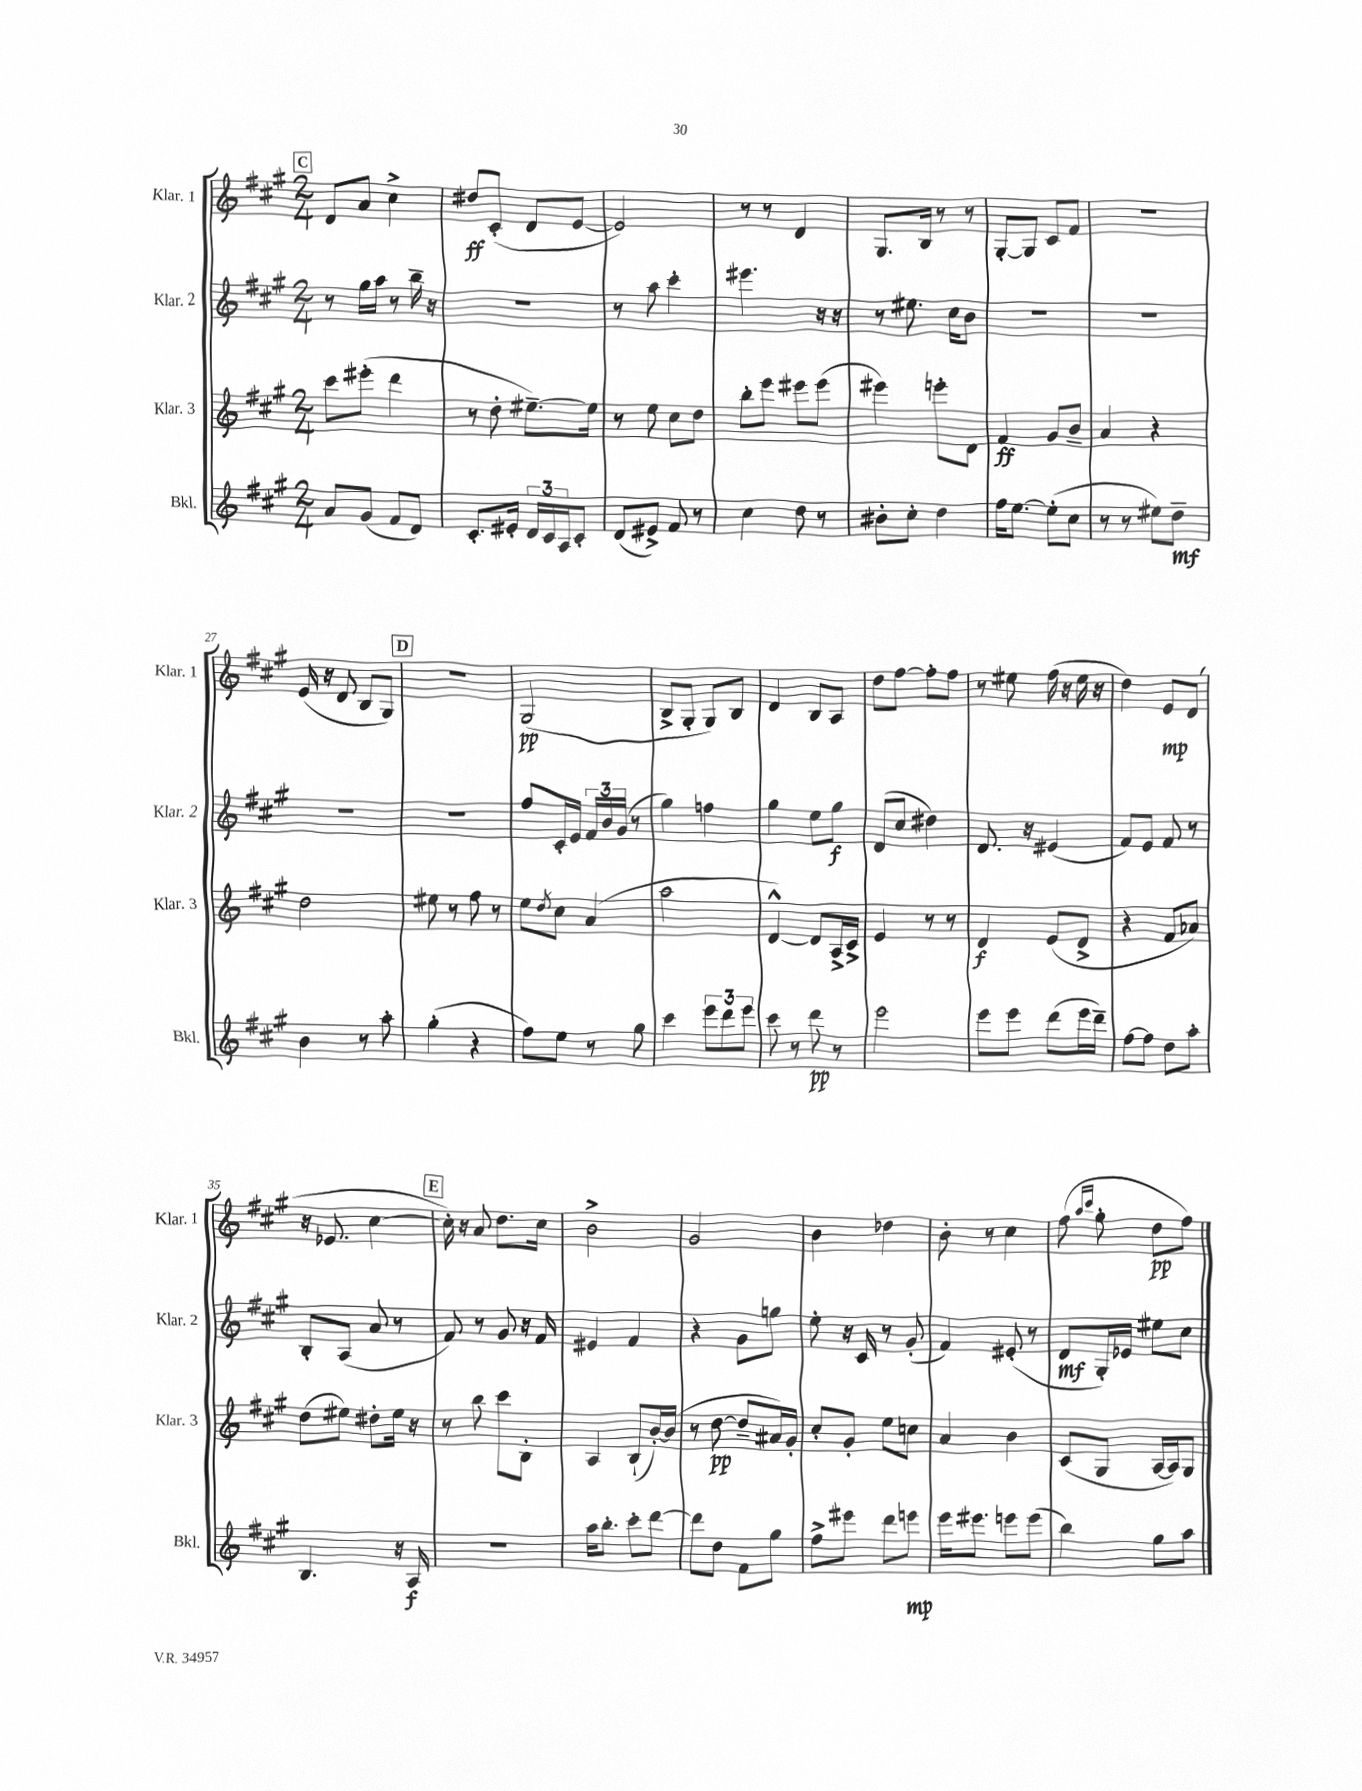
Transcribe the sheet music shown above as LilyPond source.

<<
\new StaffGroup <<
\new Staff = "s0" \with { instrumentName = "Klar. 1" shortInstrumentName = "Klar. 1" } {
    \clef treble \key a \major \numericTimeSignature \time 2/4
    \mark \markup { \box "C" } d'8 a'8 cis''4-> |
    dis''8\ff cis'8-.( d'8 e'8~ |
    e'2) |
    r8 r8 d'4 |
    gis8. b16 r8 r8 |
    gis8~-. gis8 cis'8 fis'8 |
    R2 |
    e'16( r16 d'8 b8 gis8) |
    \mark \markup { \box "D" } r2 |
    gis2\pp( |
    b8-> gis8-. gis8) b8 |
    d'4 b8 a8 |
    d''8 fis''8~ fis''8-. fis''8 |
    r8 eis''8 fis''16( r16 eis''16 r16 |
    d''4) e'8\mp d'8( |
    r16 ees'8. cis''4~ |
    \mark \markup { \box "E" } cis''16-.) r16 a'8 d''8. cis''16 |
    b'2-> |
    gis'2 |
    b'4 des''4 |
    b'8-. r8 cis''4 |
    fis''8( \grace { a''16 cis'''16 } gis''8-. d''8\pp fis''8) \bar "|." |
}
\new Staff = "s1" \with { instrumentName = "Klar. 2" shortInstrumentName = "Klar. 2" } {
    \clef treble \key a \major \numericTimeSignature \time 2/4
    \mark \markup { \box "C" } r8 gis''16 a''16 r8 b''16-- r16 |
    r2 |
    r8 a''8 cis'''4-. |
    eis'''4. r16 r16 |
    r8 eis''8. cis''16 b'8 |
    R2 |
    R2 |
    R2 |
    \mark \markup { \box "D" } R2 |
    fis''8 cis'16-. e'16 \tuplet 3/2 { fis'16 b'16 gis'16( } r8 |
    gis''4) f''4 |
    gis''4 e''8 gis''8\f |
    d'8( cis''8 dis''4) |
    d'8. r16 eis'4( |
    fis'8) e'8 fis'8 r8 |
    b8-. a8( a'8 r8 |
    \mark \markup { \box "E" } fis'8) r8 gis'8 r16 fis'16 |
    eis'4 fis'4 |
    r4 gis'8 g''8 |
    e''8-. r16 cis'16 r8 gis'8-.( |
    fis'4) eis'8-.( r8 |
    d'8\mf gis16-.) ees'16 eis''8 cis''8 \bar "|." |
}
\new Staff = "s2" \with { instrumentName = "Klar. 3" shortInstrumentName = "Klar. 3" } {
    \clef treble \key a \major \numericTimeSignature \time 2/4
    \mark \markup { \box "C" } cis'''8 eis'''8-.( d'''4 |
    r8 d''8-. eis''8.~--) eis''16 |
    r8 e''8 cis''8 d''8 |
    b''8-. e'''8 eis'''8 eis'''8( |
    eis'''4) e'''8-. d'8 |
    fis'4\ff gis'8 b'8-- |
    a'4 r4 |
    d''2 |
    \mark \markup { \box "D" } eis''8 r8 fis''8 r8 |
    e''8 \acciaccatura { d''8 } cis''8 a'4( |
    a''2 |
    d'4~-^) d'8 a16-> cis'16-> |
    e'4 r8 r8 |
    d'4\f e'8( d'8-> |
    r4 fis'8 aes'8) |
    d''8( eis''8) dis''8-. eis''16 r16 |
    \mark \markup { \box "E" } r8 b''8 cis'''8 b8-. |
    a4 b8-!( b'16~-.) b'16( |
    r8 d''8~\pp d''8-- ais'16) gis'16-. |
    cis''8-. gis'8-. e''8 c''8 |
    a'4 b'4 |
    cis'8( gis8 a16~ a16) gis8 \bar "|." |
}
\new Staff = "s3" \with { instrumentName = "Bkl." shortInstrumentName = "Bkl." } {
    \clef treble \key a \major \numericTimeSignature \time 2/4
    \mark \markup { \box "C" } a'8 gis'8( fis'8 d'8) |
    cis'8.-. eis'16-. \tuplet 3/2 { d'16 cis'16 a16 } cis'8-. |
    d'8( eis'8->) fis'8 r8 |
    cis''4 d''8 r8 |
    bis'8-. cis''8-. d''4 |
    fis''16 e''8.~ e''8-.( cis''8 |
    r8 r8 eis''8) d''8--\mf |
    b'4 r8 a''8-. |
    \mark \markup { \box "D" } gis''4-.( r4 |
    fis''8) e''8 r8 gis''8 |
    cis'''4 \tuplet 3/2 { e'''8 d'''8 e'''8 } |
    cis'''8 r8 d'''8\pp r8 |
    e'''2 |
    e'''8 e'''8 d'''8( e'''16 d'''16--) |
    fis''8~ fis''8 d''8 a''8-. |
    b4. r16 a16\f |
    \mark \markup { \box "E" } R2 |
    a''16 b''8.-. cis'''8-. d'''8~ |
    d'''8 d''8 fis'8 gis''8 |
    fis''8-> eis'''8 d'''8 e'''8\mp |
    e'''16 eis'''8. e'''8 e'''8( |
    b''4) gis''8 a''8 \bar "|." |
}
>>
>>
\layout { \context { \Score currentBarNumber = #20 } }
